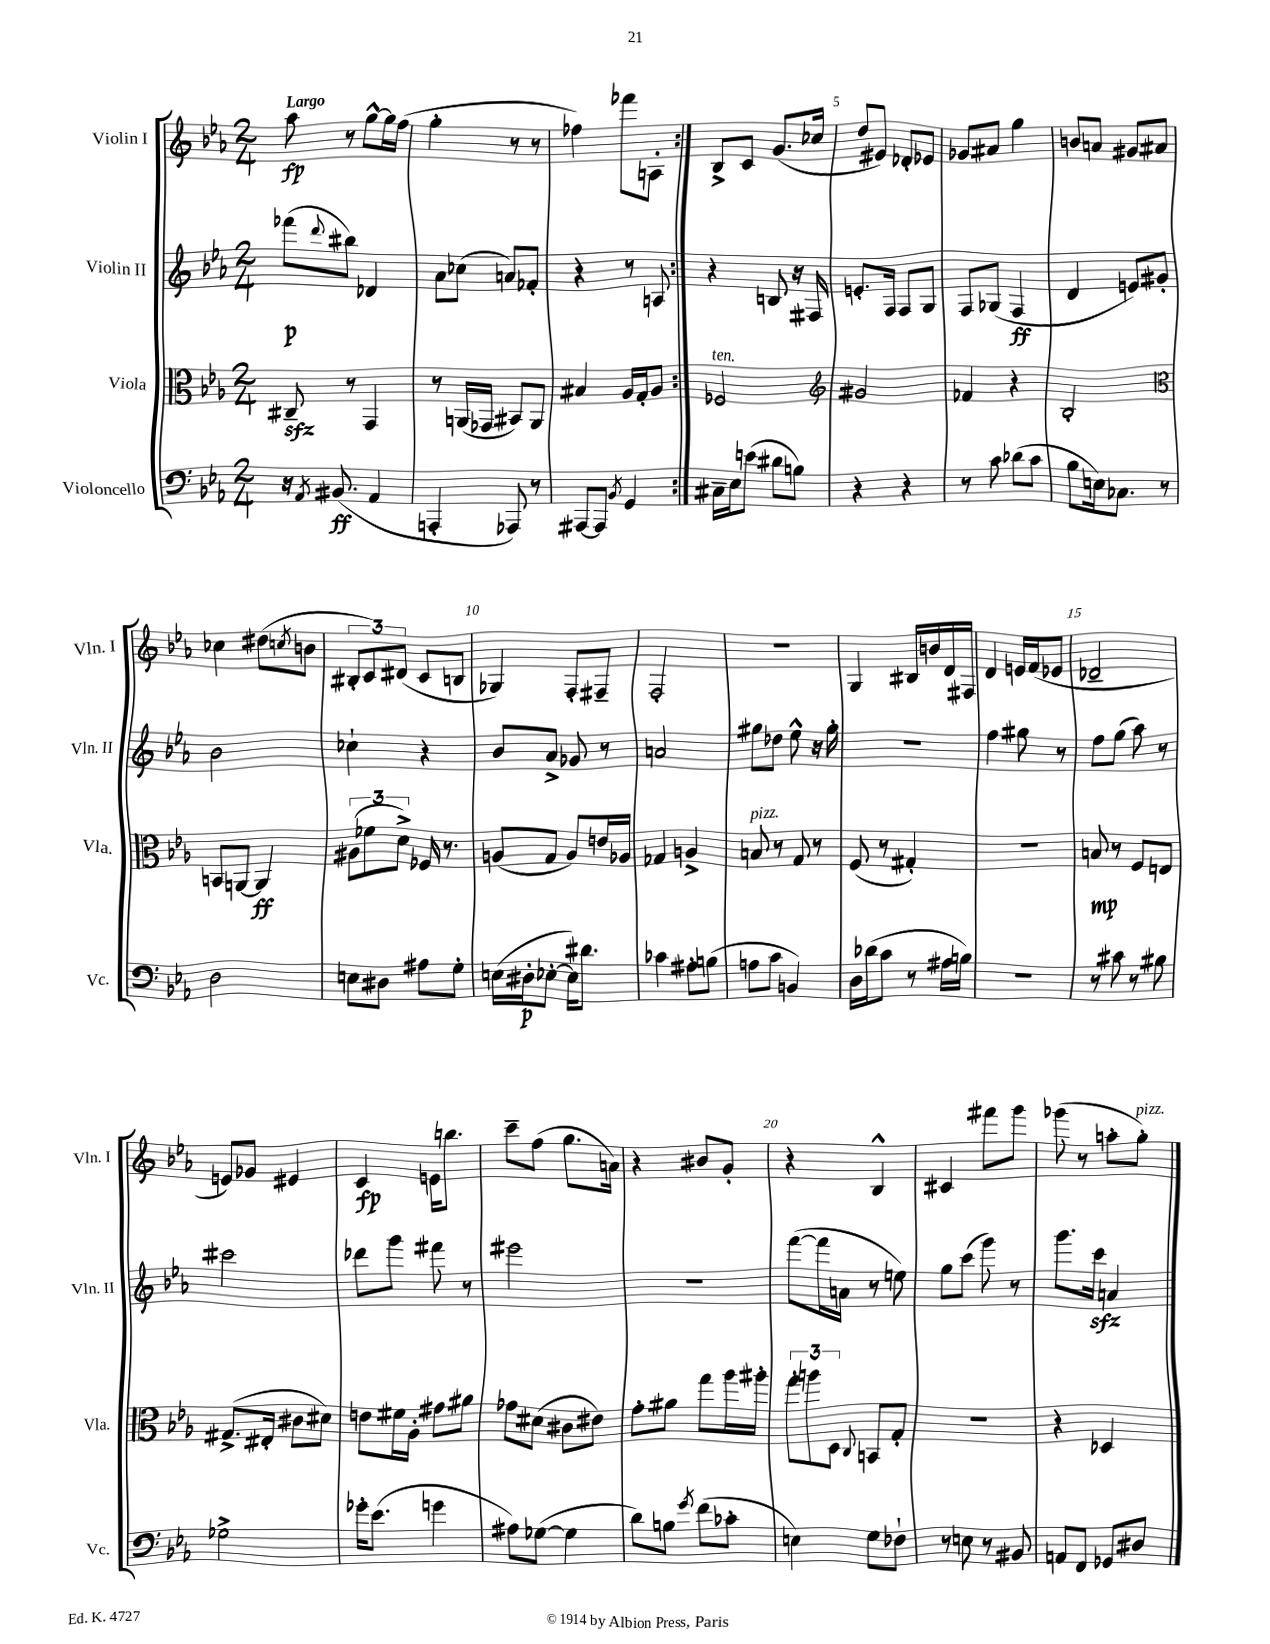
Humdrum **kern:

**kern	**kern	**kern	**kern
*staff4	*staff3	*staff2	*staff1
*clefF4	*clefC3	*clefG2	*clefG2
*k[b-e-a-]	*k[b-e-a-]	*k[b-e-a-]	*k[b-e-a-]
*M2/4	*M2/4	*M2/4	*M2/4
16r	8C#~	(8fff-	8aa-
8qAA-	.	.	.
(8.BB#	.	.	.
.	.	8qqddd	.
.	8r	8bb#)	8r
4AA-	4GG	4d-	[8gg^^
.	.	.	16gg]
.	.	.	(16ff
=	=	=	=
4AAA'	8r	8a-	4gg'
.	(16AA	(8cc-	.
.	16GG-	.	.
8AAA-)	8BB#)	8a)	8r
8r	8AA	8f-'	8r
=	=	=	=
[8AAA#	4B#	4r	4ff-)
8AAA#]	.	.	.
8qBB-	.	.	.
4GG	16A-	8r	8fff-
.	16G'	.	.
.	8A-	8A	8A'
=:|!	=:|!	=:|!	=:|!
16C#~	2F-	4r	8B-^
16E-	.	.	.
(8e	.	.	8c
8d#	.	8B	(8.g
8B)	.	16r	.
.	.	16F#	16cc-
=	=	=	=
*	*clefG2	*	*
4r	2g#	8.e'	8dd
.	.	.	8e#)
.	.	16F	.
4r	.	8F	8d-'
.	.	8G	8e-
=	=	=	=
8r	4f-	8F	8g-
8c	.	(8G-	8a#
(8d-	4r	4F	4gg
8c	.	.	.
=	=	=	=
8B-	2B-'	4d	8b
16E)	.	.	8a
8.C-	.	.	.
.	.	8e)	8g#
8r	.	8g#'	8a#
=	=	=	=
*	*clefC3	*	*
2D	8BB	2b-	4cc-
.	[8AA	.	.
.	4AA]	.	(8dd#
.	.	.	8qcc
.	.	.	8b
=	=	=	=
8E	(12A#	4cc-`	12B#'
.	12f-	.	12c)
8D#	.	.	.
.	12d^)	.	(12d#
8A#	16F-	4r	8c
.	8.r	.	.
8G'	.	.	8B
=	=	=	=
(16E	(8A	8b-	4G-)
16D#'	.	.	.
[8E-'	8G	8a-^	.
16E-])	8A)	8g-	8F'
8.d#	.	.	.
.	16e	8r	8F#~
.	16A-	.	.
=	=	=	=
4c-	4G-	2a	2F'
8A#'	4A^	.	.
(8B	.	.	.
=	=	=	=
8A	8B	8gg#	2r
8c	8r	8dd-	.
4BB)	8G	8ee-^^	.
.	8r	16r	.
.	.	16gg#'	.
=	=	=	=
16D	(8F	2r	4G
(16d-	.	.	.
8c	8r	.	.
8r	4G#')	.	16B#
.	.	.	16b
16A#	.	.	16d
16B)	.	.	16F#
=	=	=	=
2r	2r	4ff	4d
.	.	8gg#	16e
.	.	.	(16f
.	.	8r	8e-
=	=	=	=
8r	8B	8ff	2d-~
8c#	8r	(8gg	.
8r	8F	8aa-)	.
8B#	8E	8r	.
=	=	=	=
2G-^	(8.G#^	2ccc#	8e)
.	.	.	8g-
.	16E#'	.	.
.	8c#	.	4e#
.	8d#)	.	.
=	=	=	=
16g-'	8e	8ddd-	4c
(8.e-	.	.	.
.	16f#	8ggg	.
.	16A-'	.	.
4g	8g#	8fff#	16e
.	.	.	8.bb
.	8a#	8r	.
=	=	=	=
8A#)	8g-	2eee#	8ccc~
([8G-	(8d#	.	(8ff
4G-]	8c#	.	8.gg
.	8e#)	.	.
.	.	.	16a)
=	=	=	=
8d)	8g'	2r	4r
8B	8a#	.	.
8qg	.	.	.
(8f	8gg	.	8b#
8c-'	16aa-	.	8g'
.	16aa#'	.	.
=	=	=	=
4E)	12gg'	([8fff	4r
.	12aa	.	.
.	.	16fff]	.
.	12D	.	.
.	.	16a	.
.	8qqC	.	.
8G	8BB	8r	4B-^^
8F-`	8G'	8ee)	.
=	=	=	=
8r	2r	8gg	4c#
8E	.	(8ccc	.
8r	.	8ggg)	8fff#
8BB#	.	8r	8ggg
=	=	=	=
8AA	4r	8.ggg	(8ggg-
8FF	.	.	8r
.	.	16ccc	.
8GG-	4D-	4a	8aa'
8D#	.	.	8gg')
==	==	==	==
*-	*-	*-	*-
